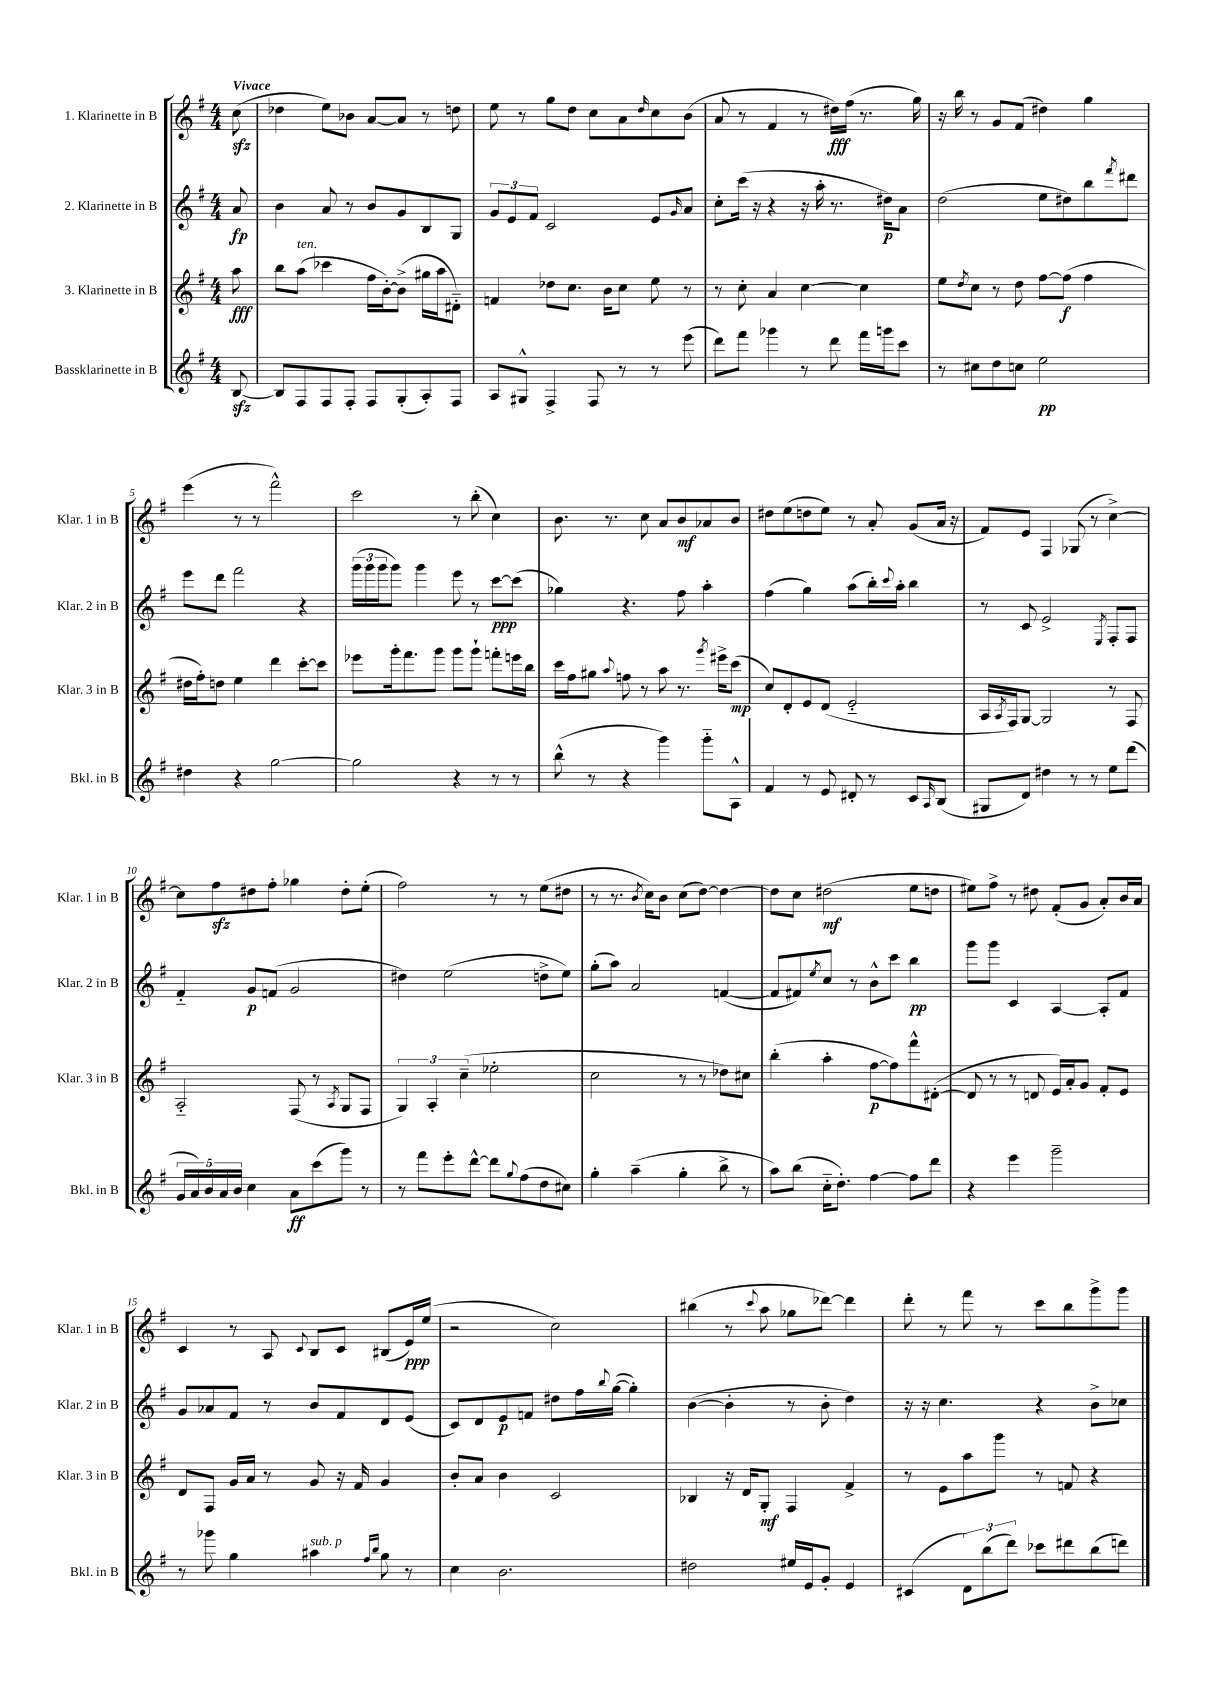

**kern	**dynam	**kern	**dynam	**kern	**dynam	**kern	**dynam
*part4	*part4	*part3	*part3	*part2	*part2	*part1	*part1
*staff4	*staff4	*staff3	*staff3	*staff2	*staff2	*staff1	*staff1
*I"Bassklarinette in B	*	*I"3. Klarinette in B	*	*I"2. Klarinette in B	*	*I"1. Klarinette in B	*
*I'Bkl. in B	*	*I'Klar. 3 in B	*	*I'Klar. 2 in B	*	*I'Klar. 1 in B	*
*clefG2	*	*clefG2	*	*clefG2	*	*clefG2	*
*k[f#]	*	*k[f#]	*	*k[f#]	*	*k[f#]	*
*M4/4	*	*M4/4	*	*M4/4	*	*M4/4	*
=	=	=	=	=	=	=	=
!	!	!	!	!	!	!LO:TX:a:B:t=Vivace	!
[8Bzz/	.	8aa\	fff	8a/	fp	(8cczz\	.
=1	=1	=1	=1	=1	=1	=1	=1
8B/L]	.	8bb\L	.	4b\	.	4dd-X\	.
!	!	!LO:TX:a:i:t=ten.	!	!	!	!	!
8F#/	.	(8aa\J	.	.	.	.	.
8F#/	.	4ccc-X\	.	8a/	.	8ee\L)	.
8F#'/J	.	.	.	8r	.	8b-X\J	.
8F#/L	.	16ff#\LL	.	8b/L	.	[8a/L	.
.	.	[16b'\J)	.	.	.	.	.
(8G'/	.	(8b^\J]	.	8g/	.	8a/J]	.
8A'/)	.	16gg#X\LL	.	8B/	.	8r	.
.	.	16aa\J	.	.	.	.	.
8F#/J	.	8d#X\J)	.	8G/J	.	8ddn\	.
=2	=2	=2	=2	=2	=2	=2	=2
8A/L	.	4fn/	.	12g/L	.	8ee\	.
.	.	.	.	12e/	.	.	.
8G#X^^/J	.	.	.	.	.	8r	.
.	.	.	.	12f#/J	.	.	.
4F#^/	.	8dd-X\L	.	2c/	.	8gg\L	.
.	.	8.cc\J	.	.	.	8dd\J	.
8F#/	.	.	.	.	.	8cc\L	.
.	.	16b\KL	.	.	.	.	.
8r	.	8cc\J	.	.	.	8a\	.
.	.	.	.	.	.	16qqdd/	.
8r	.	8ee\	.	8e/L	.	8cc\	.
.	.	.	.	16qqg/	.	.	.
(8eee\	.	8r	.	8a/J	.	(8b\J	.
=3	=3	=3	=3	=3	=3	=3	=3
8ddd\L)	.	8r	.	8cc'\L	.	8a/	.
8fff#\J	.	8cc'\	.	(16ccc\Jk	.	8r	.
.	.	.	.	16r	.	.	.
4ggg-X\	.	4a/	.	4r	.	4f#/	.
8r	.	[4cc\	.	16r	.	8r	.
.	.	.	.	16aa'\	.	.	.
8ddd\	.	.	.	8.r	.	16dd#X\LL)	fff
.	.	.	.	.	.	(16ff#\JJ	.
16fff#\LL	.	4cc\]	.	.	.	8.r	.
16gggn\J	.	.	.	16dd#X\KL)	p	.	.
8ccc\J	.	.	.	8a\J	.	.	.
.	.	.	.	.	.	16gg\)	.
=4	=4	=4	=4	=4	=4	=4	=4
8r	.	8ee\L	.	(2dd\	.	16r	.
.	.	.	.	.	.	16bb\	.
.	.	8qdd/	.	.	.	.	.
8cc#X\L	.	8cc\J	.	.	.	8r	.
8dd\	.	8r	.	.	.	8g/L	.
8ccn\J	.	8dd\	.	.	.	(8f#/J	.
2ee\	pp	[8ff#\L	.	8ee\L	.	4dd#X\)	.
.	.	(8ff#\J]	f	8dd#X\)	.	.	.
.	.	4ff#\	.	8bb\	.	4gg\	.
.	.	.	.	8qfff#/	.	.	.
.	.	.	.	8ddd#X\J	.	.	.
!!LO:LB:g=z
=5	=5	=5	=5	=5	=5	=5	=5
4dd#X\	.	16dd#X\LL	.	8eee\L	.	(4eee\	.
.	.	16ff#'\J)	.	.	.	.	.
.	.	8ddn\J	.	8ddd\J	.	.	.
4r	.	4ee\	.	2fff#\	.	8r	.
.	.	.	.	.	.	8r	.
[2gg\	.	4ddd\	.	.	.	2fff#^^\)	.
.	.	[8ccc'\L	.	4r	.	.	.
.	.	8ccc\J]	.	.	.	.	.
=6	=6	=6	=6	=6	=6	=6	=6
2gg\]	.	8eee-X\L	.	(24ggg\LL	.	2ccc\	.
.	.	.	.	24ggg\	.	.	.
.	.	.	.	24ggg\J	.	.	.
.	.	16ggg'\k	.	8ggg\J)	.	.	.
.	.	8.fff#\	.	.	.	.	.
.	.	.	.	4ggg\	.	.	.
.	.	8ggg\J	.	.	.	.	.
4r	.	8ggg\L	.	8eee\	.	8r	.
.	.	8ggg`\J	.	8r	.	(8bb'\	.
8r	.	8fffn'\L	.	[8ccc\L	ppp	4cc\)	.
8r	.	16eeen\L	.	(8ccc\J]	.	.	.
.	.	16bb\JJ	.	.	.	.	.
=7	=7	=7	=7	=7	=7	=7	=7
(8bb^^\	.	16ccc\LL	.	4gg-X\)	.	8.b\	.
.	.	16ff#\J	.	.	.	.	.
8r	.	8gg#X\J	.	.	.	.	.
.	.	.	.	.	.	8.r	.
.	.	8qqaa/	.	.	.	.	.
4r	.	8ffn\	.	4.r	.	.	.
.	.	8r	.	.	.	8cc\	.
4ggg\)	.	8aa\	.	.	.	8a/L	.
.	.	8.r	.	8ff#\	.	8b/	mf
8ggg\L	.	.	.	4aa'\	.	8a-X/	.
.	.	8qggg/	.	.	.	.	.
.	.	16eee#X^\KL	.	.	.	.	.
8A^^\J	.	(8ccc\J	mp	.	.	8b/J	.
=8	=8	=8	=8	=8	=8	=8	=8
4f#/	.	8cc/L)	.	(4ff#\	.	8dd#X\L	.
.	.	8d'/	.	.	.	(8ee\	.
8r	.	8e/	.	4gg\)	.	8ddn\	.
8e/	.	(8d/J	.	.	.	8ee\J)	.
8d#X'/	.	2e/	.	(8aa\L	.	8r	.
8r	.	.	.	16bb'\L)	.	8a'/	.
.	.	.	.	8qqccc/	.	.	.
.	.	.	.	16aa'\JJ	.	.	.
8c/L	.	.	.	4bb\	.	(8g/L	.
16qqA/	.	.	.	.	.	.	.
(8B/J	.	.	.	.	.	16a/Jk	.
.	.	.	.	.	.	16r	.
=9	=9	=9	=9	=9	=9	=9	=9
8G#X/L	.	16A/LL	.	8r	.	8f#/L)	.
.	.	8qA/	.	.	.	.	.
.	.	16F#/J)	.	.	.	.	.
8d/J)	.	[8G/J	.	8c/	.	8e/J	.
4dd#X\	.	2G/]	.	2e^/	.	4F#/	.
8r	.	.	.	.	.	(8G-X/	.
8r	.	.	.	.	.	8r	.
.	.	.	.	8qE/	.	.	.
8ee\L	.	8r	.	8F#'/L	.	[4cc^\)	.
(8ddd\J	.	8F#/	.	8F#/J	.	.	.
!!LO:LB:g=z
=10	=10	=10	=10	=10	=10	=10	=10
20g/LL	.	2A/	.	4f#/	.	8cc\L]	.
20a/)	.	.	.	.	.	.	.
20b/	.	.	.	.	.	.	.
.	.	.	.	.	.	8ff#zz\	.
20a/	.	.	.	.	.	.	.
20b/JJ	.	.	.	.	.	.	.
4cc\	.	.	.	8g/L	p	8dd#X\	.
.	.	.	.	(8fn/J	.	8ff#'\J	.
8a\L	ff	(8F#/	.	2g/	.	4gg-X\	.
(8ccc\	.	8r	.	.	.	.	.
.	.	8qA/	.	.	.	.	.
8ggg\J)	.	8G/L	.	.	.	8dd#'\L	.
8r	.	8F#/J	.	.	.	(8ee'\J	.
=11	=11	=11	=11	=11	=11	=11	=11
8r	.	6G/)	.	4dd#X\)	.	2ff#\)	.
8fff#\L	.	.	.	.	.	.	.
.	.	6A'/	.	.	.	.	.
8eee'\	.	.	.	(2ee\	.	.	.
.	.	(6cc~\	.	.	.	.	.
[8ddd^^\J	.	.	.	.	.	.	.
8ddd\L]	.	2ee-X'\	.	.	.	8r	.
8qqgg/	.	.	.	.	.	.	.
(8ff#\	.	.	.	.	.	8r	.
8dd\	.	.	.	8ddn^\L	.	(8ee\L	.
8cc#X\J)	.	.	.	8ee\J)	.	8dd#X\J	.
=12	=12	=12	=12	=12	=12	=12	=12
4gg'\	.	2cc\	.	(8gg'\L	.	8r	.
.	.	.	.	8aa\J)	.	8.r	.
(4aa~\	.	.	.	2a/	.	.	.
.	.	.	.	.	.	8qb/	.
.	.	.	.	.	.	16cc\KL)	.
.	.	.	.	.	.	8b\J	.
4gg'\	.	8r	.	.	.	(8cc\L	.
.	.	8r	.	.	.	[8dd\J)	.
8bb^\	.	8dd-X\L)	.	([4fn/	.	4dd\_	.
8r	.	8cc#X\J	.	.	.	.	.
=13	=13	=13	=13	=13	=13	=13	=13
8aa\L)	.	(4bb'\	.	8f/L]	.	8dd\L]	.
(8bb\J	.	.	.	8f#X/)	.	8cc\J	.
.	.	.	.	8qee/	.	.	.
16cc\KL	.	4aa'\	.	8cc/J	.	(2dd#X\	mf
8.dd'\J)	.	.	.	.	.	.	.
.	.	.	.	8r	.	.	.
[4ff#\	.	[8ff#\L	p	8b^^\L	.	.	.
.	.	8ff#\])	.	8ccc\J	.	.	.
8ff#\L]	.	8fff#^^\	.	4bb\	pp	8ee\L	.
8ddd\J	.	([8d#X'\J	.	.	.	8ddn\J	.
=14	=14	=14	=14	=14	=14	=14	=14
4r	.	8d#/]	.	8ggg\L	.	8ee#X\L)	.
.	.	8r	.	8ggg\J	.	8ff#^\J	.
4eee\	.	8r	.	4c/	.	8r	.
.	.	8dn/	.	.	.	8dd#X\	.
2ggg~\	.	16e/LL)	.	[4A/	.	(8f#'/L	.
.	.	16a'/J	.	.	.	.	.
.	.	8g/J	.	.	.	8g/J	.
.	.	8f#'/L	.	8A'/L]	.	8a'/L)	.
.	.	8e/J	.	8f#/J	.	16b/L	.
.	.	.	.	.	.	16a/JJ	.
!!LO:LB:g=z
=15	=15	=15	=15	=15	=15	=15	=15
8r	.	8d/L	.	8g/L	.	4c/	.
8ggg-X\	.	8F#/J	.	8a-X/	.	.	.
4gg\	.	16g/LL	.	8f#/J	.	8r	.
.	.	16a/JJ	.	.	.	.	.
.	.	8r	.	8r	.	8A/	.
.	.	.	.	.	.	8qqc/	.
!LO:TX:a:i:t=sub. p	!	!	!	!	!	!	!
4aa#X\	.	8g/	.	8b/L	.	8B/L	.
.	.	16r	.	8f#/	.	8c/J	.
.	.	16f#/	.	.	.	.	.
16qqff#/LL	.	.	.	.	.	.	.
16qqbb/JJ	.	.	.	.	.	.	.
8gg\	.	4g/	.	8d/	.	(8B#X/L	.
8r	.	.	.	(8e/J	.	16e/L)	ppp
.	.	.	.	.	.	(16ee/JJ	.
=16	=16	=16	=16	=16	=16	=16	=16
4cc\	.	8b'/L	.	8c/L)	.	2r	.
.	.	8a/J	.	8d/	.	.	.
2.b\	.	4b\	.	8e/	p	.	.
.	.	.	.	8fn/J	.	.	.
.	.	2c/	.	8dd#X\L	.	2cc\)	.
.	.	.	.	16ff#\L	.	.	.
.	.	.	.	8qqbb/	.	.	.
.	.	.	.	([16gg\JJ	.	.	.
.	.	.	.	4gg'\])	.	.	.
=17	=17	=17	=17	=17	=17	=17	=17
2dd#X\	.	4B-X/	.	([4b\	.	(4bb#X\	.
.	.	16r	.	4b'\]	.	8r	.
.	.	16d/KL	.	.	.	.	.
.	.	.	.	.	.	8qqccc/	.
.	.	8G'/J	mf	.	.	8aa\	.
16ee#X/LL	.	4F#/	.	8r	.	8gg-X\L	.
16e/J	.	.	.	.	.	.	.
8g'/J	.	.	.	8b'\	.	[8ddd-X\J)	.
4e/	.	4f#^/	.	4dd\)	.	4ddd-\]	.
=18	=18	=18	=18	=18	=18	=18	=18
(4c#X/	.	8r	.	16r	.	8ddd'\	.
.	.	.	.	16r	.	.	.
.	.	8e\L	.	4.cc\	.	8r	.
12d\L)	.	8aa\	.	.	.	8fff#\	.
(12bb\	.	.	.	.	.	.	.
.	.	8ggg\J	.	.	.	8r	.
12ddd\J)	.	.	.	.	.	.	.
8ccc-X\L	.	8r	.	4r	.	8ccc\L	.
8ddd#X\	.	8fn/	.	.	.	8bb\	.
(8bb\	.	4r	.	8b^\L	.	8ggg^\	.
8dddn\J)	.	.	.	8cc-X\J	.	8ggg\J	.
==	==	==	==	==	==	==	==
*-	*-	*-	*-	*-	*-	*-	*-
